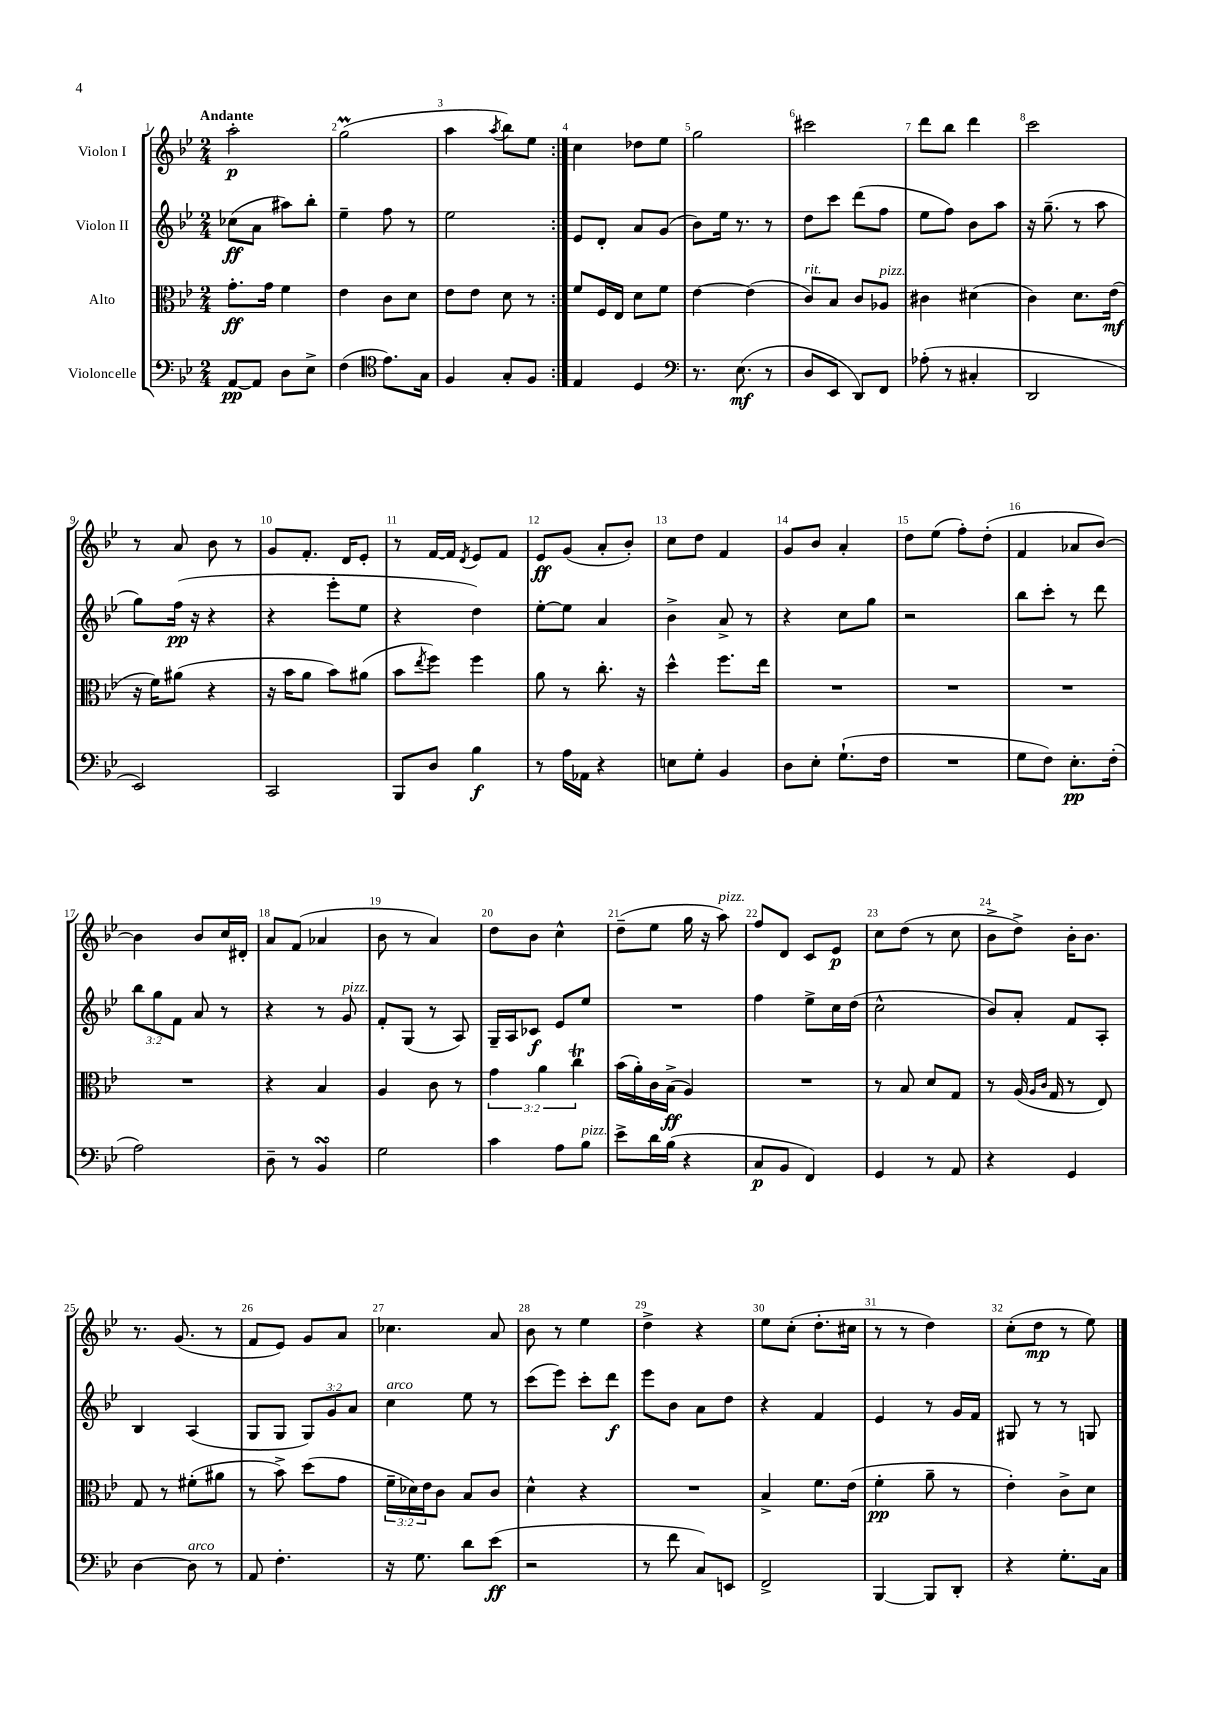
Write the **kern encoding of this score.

**kern	**dynam	**kern	**dynam	**kern	**dynam	**kern	**dynam
*part4	*part4	*part3	*part3	*part2	*part2	*part1	*part1
*staff4	*staff4	*staff3	*staff3	*staff2	*staff2	*staff1	*staff1
*I"Violoncelle	*	*I"Alto	*	*I"Violon II	*	*I"Violon I	*
*clefF4	*	*clefC3	*	*clefG2	*	*clefG2	*
*k[b-e-]	*	*k[b-e-]	*	*k[b-e-]	*	*k[b-e-]	*
*M2/4	*	*M2/4	*	*M2/4	*	*M2/4	*
=1	=1	=1	=1	=1	=1	=1	=1
!	!	!	!	!	!	!LO:TX:a:B:t=Andante	!
[8AA/L	pp	8.g'\L	ff	(8cc-X\L	ff	2aa'\	p
8AA/J]	.	.	.	8a\J	.	.	.
.	.	16g\Jk	.	.	.	.	.
8D\L	.	4f\	.	8aa#X\L)	.	.	.
8E-^\J	.	.	.	8bb-'\J	.	.	.
=2	=2	=2	=2	=2	=2	=2	=2
(4F\	.	4e-\	.	4ee-~\	.	(2ggM\	.
*clefC4	*	*	*	*	*	*	*
8.e-\L)	.	8c\L	.	8ff\	.	.	.
.	.	8d\J	.	8r	.	.	.
16G\Jk	.	.	.	.	.	.	.
=3	=3	=3	=3	=3	=3	=3	=3
4F/	.	8e-\L	.	2ee-\	.	4aa\	.
.	.	8e-\J	.	.	.	.	.
.	.	.	.	.	.	8qaa/	.
8G'/L	.	8d\	.	.	.	8bb-\L)	.
8F/J	.	8r	.	.	.	8ee-\J	.
=4:|!	=4:|!	=4:|!	=4:|!	=4:|!	=4:|!	=4:|!	=4:|!
4E-/	.	8f/L	.	8e-/L	.	4cc\	.
.	.	16F/L	.	8d'/J	.	.	.
.	.	16E-/JJ	.	.	.	.	.
4D/	.	8d\L	.	8a/L	.	8dd-X\L	.
.	.	8f\J	.	(8g/J	.	8ee-\J	.
=5	=5	=5	=5	=5	=5	=5	=5
*clefF4	*	*	*	*	*	*	*
8.r	.	[4e-\	.	8b-\L)	.	2gg\	.
.	.	.	.	16ee-\Jk	.	.	.
(8.E-\	mf	.	.	8.r	.	.	.
.	.	(4e-\]	.	.	.	.	.
8r	.	.	.	8r	.	.	.
=6	=6	=6	=6	=6	=6	=6	=6
!	!	!LO:TX:a:i:t=rit.	!	!	!	!	!
8D/L	.	8c/L)	.	8dd\L	.	2ccc#X\	.
8EE-/J	.	8B-/J	.	8ccc\J	.	.	.
8DD/L)	.	8c/L	.	(8ddd\L	.	.	.
!	!	!LO:TX:a:i:t=pizz.	!	!	!	!	!
8FF/J	.	8A-X/J	.	8ff\J	.	.	.
=7	=7	=7	=7	=7	=7	=7	=7
(8A-X'\	.	4c#X\	.	8ee-\L	.	8ddd\L	.
8r	.	.	.	8ff\J)	.	8bb-\J	.
4C#X'/	.	(4d#X\	.	8b-\L	.	4ddd\	.
.	.	.	.	8aa\J	.	.	.
=8	=8	=8	=8	=8	=8	=8	=8
2DD/	.	4c\)	.	16r	.	2ccc\	.
.	.	.	.	(8.gg~\	.	.	.
.	.	8.d\L	.	8r	.	.	.
.	.	.	.	8aa\	.	.	.
.	.	(16e-\Jk	mf	.	.	.	.
!!LO:LB:g=z
=9	=9	=9	=9	=9	=9	=9	=9
2EE-/)	.	16r	.	8gg\L)	.	8r	.
.	.	16f\KL)	.	.	.	.	.
.	.	(8a#X\J	.	(16ff\Jk	pp	8a/	.
.	.	.	.	16r	.	.	.
.	.	4r	.	4r	.	8b-\	.
.	.	.	.	.	.	8r	.
=10	=10	=10	=10	=10	=10	=10	=10
2CC/	.	16r	.	4r	.	8g/L	.
.	.	16b-\KL	.	.	.	.	.
.	.	8a\J	.	.	.	8.f'/J	.
.	.	8b-\L)	.	8eee-'\L	.	.	.
.	.	.	.	.	.	16d/KL	.
.	.	(8a#X\J	.	8ee-\J	.	8e-'/J	.
=11	=11	=11	=11	=11	=11	=11	=11
8BBB-/L	.	8b-\L	.	4r	.	8r	.
.	.	8qee-/	.	.	.	.	.
8D/J	.	8ff\J)	.	.	.	[16f/LL	.
.	.	.	.	.	.	16f/JJ]	.
.	.	.	.	.	.	8qd/	.
4B-\	f	4ff\	.	4dd\)	.	8e-/L	.
.	.	.	.	.	.	8f/J	.
=12	=12	=12	=12	=12	=12	=12	=12
8r	.	8a\	.	[8ee-'\L	.	8e-/L	ff
16A\LL	.	8r	.	8ee-\J]	.	(8g/J	.
16AA-X\JJ	.	.	.	.	.	.	.
4r	.	8.cc'\	.	4a/	.	8a'/L	.
.	.	.	.	.	.	8b-'/J)	.
.	.	16r	.	.	.	.	.
=13	=13	=13	=13	=13	=13	=13	=13
8En\L	.	4dd^^\	.	4b-^\	.	8cc\L	.
8G'\J	.	.	.	.	.	8dd\J	.
4BB-/	.	8.ff\L	.	8a^/	.	4f/	.
.	.	.	.	8r	.	.	.
.	.	16ee-\Jk	.	.	.	.	.
=14	=14	=14	=14	=14	=14	=14	=14
8D\L	.	2r	.	4r	.	8g/L	.
8E-'\J	.	.	.	.	.	8b-/J	.
(8.G`\L	.	.	.	8cc\L	.	4a'/	.
.	.	.	.	8gg\J	.	.	.
16F\Jk	.	.	.	.	.	.	.
=15	=15	=15	=15	=15	=15	=15	=15
2r	.	2r	.	2r	.	8dd\L	.
.	.	.	.	.	.	(8ee-\J	.
.	.	.	.	.	.	8ff'\L)	.
.	.	.	.	.	.	(8dd'\J	.
=16	=16	=16	=16	=16	=16	=16	=16
8G\L	.	2r	.	8bb-\L	.	4f/	.
8F\J)	.	.	.	8ccc'\J	.	.	.
8.E-'\L	pp	.	.	8r	.	8a-X/L	.
.	.	.	.	8ddd\	.	[8b-/J)	.
(16F'\Jk	.	.	.	.	.	.	.
!!LO:LB:g=z
=17	=17	=17	=17	=17	=17	=17	=17
2A\)	.	2r	.	12bb-\L	.	4b-\]	.
.	.	.	.	12gg\	.	.	.
.	.	.	.	12f\J	.	.	.
.	.	.	.	8a/	.	8b-/L	.
.	.	.	.	8r	.	16cc/L	.
.	.	.	.	.	.	16d#X'/JJ	.
=18	=18	=18	=18	=18	=18	=18	=18
8D~\	.	4r	.	4r	.	8a/L	.
8r	.	.	.	.	.	(8f/J	.
4BB-sSSs/	.	4B-/	.	8r	.	4a-X/	.
!	!	!	!	!LO:TX:a:i:t=pizz.	!	!	!
.	.	.	.	8g/	.	.	.
=19	=19	=19	=19	=19	=19	=19	=19
2G\	.	4A/	.	8f'/L	.	8b-\	.
.	.	.	.	(8G/J	.	8r	.
.	.	8c\	.	8r	.	4a/)	.
.	.	8r	.	8A/)	.	.	.
=20	=20	=20	=20	=20	=20	=20	=20
4c\	.	6g\	.	16G~/LL	.	8dd\L	.
.	.	.	.	16A/J	.	.	.
.	.	.	.	8c-X/J	f	8b-\J	.
.	.	6a\	.	.	.	.	.
8A\L	.	.	.	8e-/L	.	4cc^^\	.
.	.	6ccT\	.	.	.	.	.
!LO:TX:a:i:t=pizz.	!	!	!	!	!	!	!
8B-\J	.	.	.	8ee-/J	.	.	.
=21	=21	=21	=21	=21	=21	=21	=21
8e-^\L	.	(16b-\LL	.	2r	.	(8dd~\L	.
.	.	16a'\)	.	.	.	.	.
16d\L	.	16c\	.	.	.	8ee-\J	.
(16B-\JJ	.	(16B-^\JJ	ff	.	.	.	.
4r	.	4A/)	.	.	.	16gg\	.
.	.	.	.	.	.	16r	.
!	!	!	!	!	!	!LO:TX:a:i:t=pizz.	!
.	.	.	.	.	.	8aa\)	.
=22	=22	=22	=22	=22	=22	=22	=22
8C/L	p	2r	.	4ff\	.	8ff/L	.
8BB-/J	.	.	.	.	.	8d/J	.
4FF/)	.	.	.	8ee-^\L	.	8c/L	.
.	.	.	.	16cc\L	.	8e-/J	p
.	.	.	.	(16dd\JJ	.	.	.
=23	=23	=23	=23	=23	=23	=23	=23
4GG/	.	8r	.	2cc^^\	.	8cc\L	.
.	.	8B-/	.	.	.	(8dd\J	.
8r	.	8d/L	.	.	.	8r	.
8AA/	.	8G/J	.	.	.	8cc\	.
=24	=24	=24	=24	=24	=24	=24	=24
4r	.	8r	.	8b-/L)	.	8b-^\L	.
.	.	(16A/	.	8a'/J	.	8dd^\J)	.
.	.	16qqA/LL	.	.	.	.	.
.	.	16qqc/JJ	.	.	.	.	.
.	.	16G/	.	.	.	.	.
4GG/	.	8r	.	8f/L	.	16b-'\KL	.
.	.	.	.	.	.	8.b-\J	.
.	.	8E-/)	.	8A'/J	.	.	.
!!LO:LB:g=z
=25	=25	=25	=25	=25	=25	=25	=25
[4D\	.	8G/	.	4B-/	.	8.r	.
.	.	8r	.	.	.	.	.
.	.	.	.	.	.	(8.g/	.
!LO:TX:a:i:t=arco	!	!	!	!	!	!	!
8D\]	.	(8f#X'\L	.	(4A/	.	.	.
8r	.	8a#X\J	.	.	.	8r	.
=26	=26	=26	=26	=26	=26	=26	=26
8AA/	.	8r	.	8G/L	.	8f/L	.
4.F'\	.	8b-^\)	.	8G/J	.	8e-/J)	.
.	.	(8dd\L	.	12G/L)	.	8g/L	.
.	.	.	.	12g/	.	.	.
.	.	8g\J	.	.	.	8a/J	.
.	.	.	.	12a/J	.	.	.
=27	=27	=27	=27	=27	=27	=27	=27
!	!	!	!	!LO:TX:a:i:t=arco	!	!	!
16r	.	24f~\LL	.	4cc\	.	4.cc-X\	.
.	.	24d-X\)	.	.	.	.	.
8.G\	.	.	.	.	.	.	.
.	.	24e-\J	.	.	.	.	.
.	.	8c\J	.	.	.	.	.
8d\L	.	8B-/L	.	8ee-\	.	.	.
(8e-\J	ff	8c/J	.	8r	.	8a/	.
=28	=28	=28	=28	=28	=28	=28	=28
2r	.	4d^^\	.	(8ccc\L	.	8b-\	.
.	.	.	.	8eee-\J)	.	8r	.
.	.	4r	.	8ccc'\L	.	4ee-\	.
.	.	.	.	8ddd\J	f	.	.
=29	=29	=29	=29	=29	=29	=29	=29
8r	.	2r	.	8eee-\L	.	4dd^\	.
8f\	.	.	.	8b-\J	.	.	.
8C/L)	.	.	.	8a\L	.	4r	.
8EEn/J	.	.	.	8dd\J	.	.	.
=30	=30	=30	=30	=30	=30	=30	=30
2FF^/	.	4B-^/	.	4r	.	8ee-\L	.
.	.	.	.	.	.	(8cc'\J	.
.	.	8.f\L	.	4f/	.	8.dd'\L	.
.	.	(16e-\Jk	.	.	.	16cc#X\Jk	.
=31	=31	=31	=31	=31	=31	=31	=31
[4BBB-/	.	4f'\	pp	4e-/	.	8r	.
.	.	.	.	.	.	8r	.
8BBB-/L]	.	8a~\	.	8r	.	4dd\)	.
8DD'/J	.	8r	.	16g/LL	.	.	.
.	.	.	.	16f/JJ	.	.	.
=32	=32	=32	=32	=32	=32	=32	=32
4r	.	4e-'\)	.	8G#X/	.	(8cc'\L	.
.	.	.	.	8r	.	8dd\J	mp
8.G'\L	.	8c^\L	.	8r	.	8r	.
.	.	8d\J	.	8Gn/	.	8ee-\)	.
16C\Jk	.	.	.	.	.	.	.
==	==	==	==	==	==	==	==
*-	*-	*-	*-	*-	*-	*-	*-
